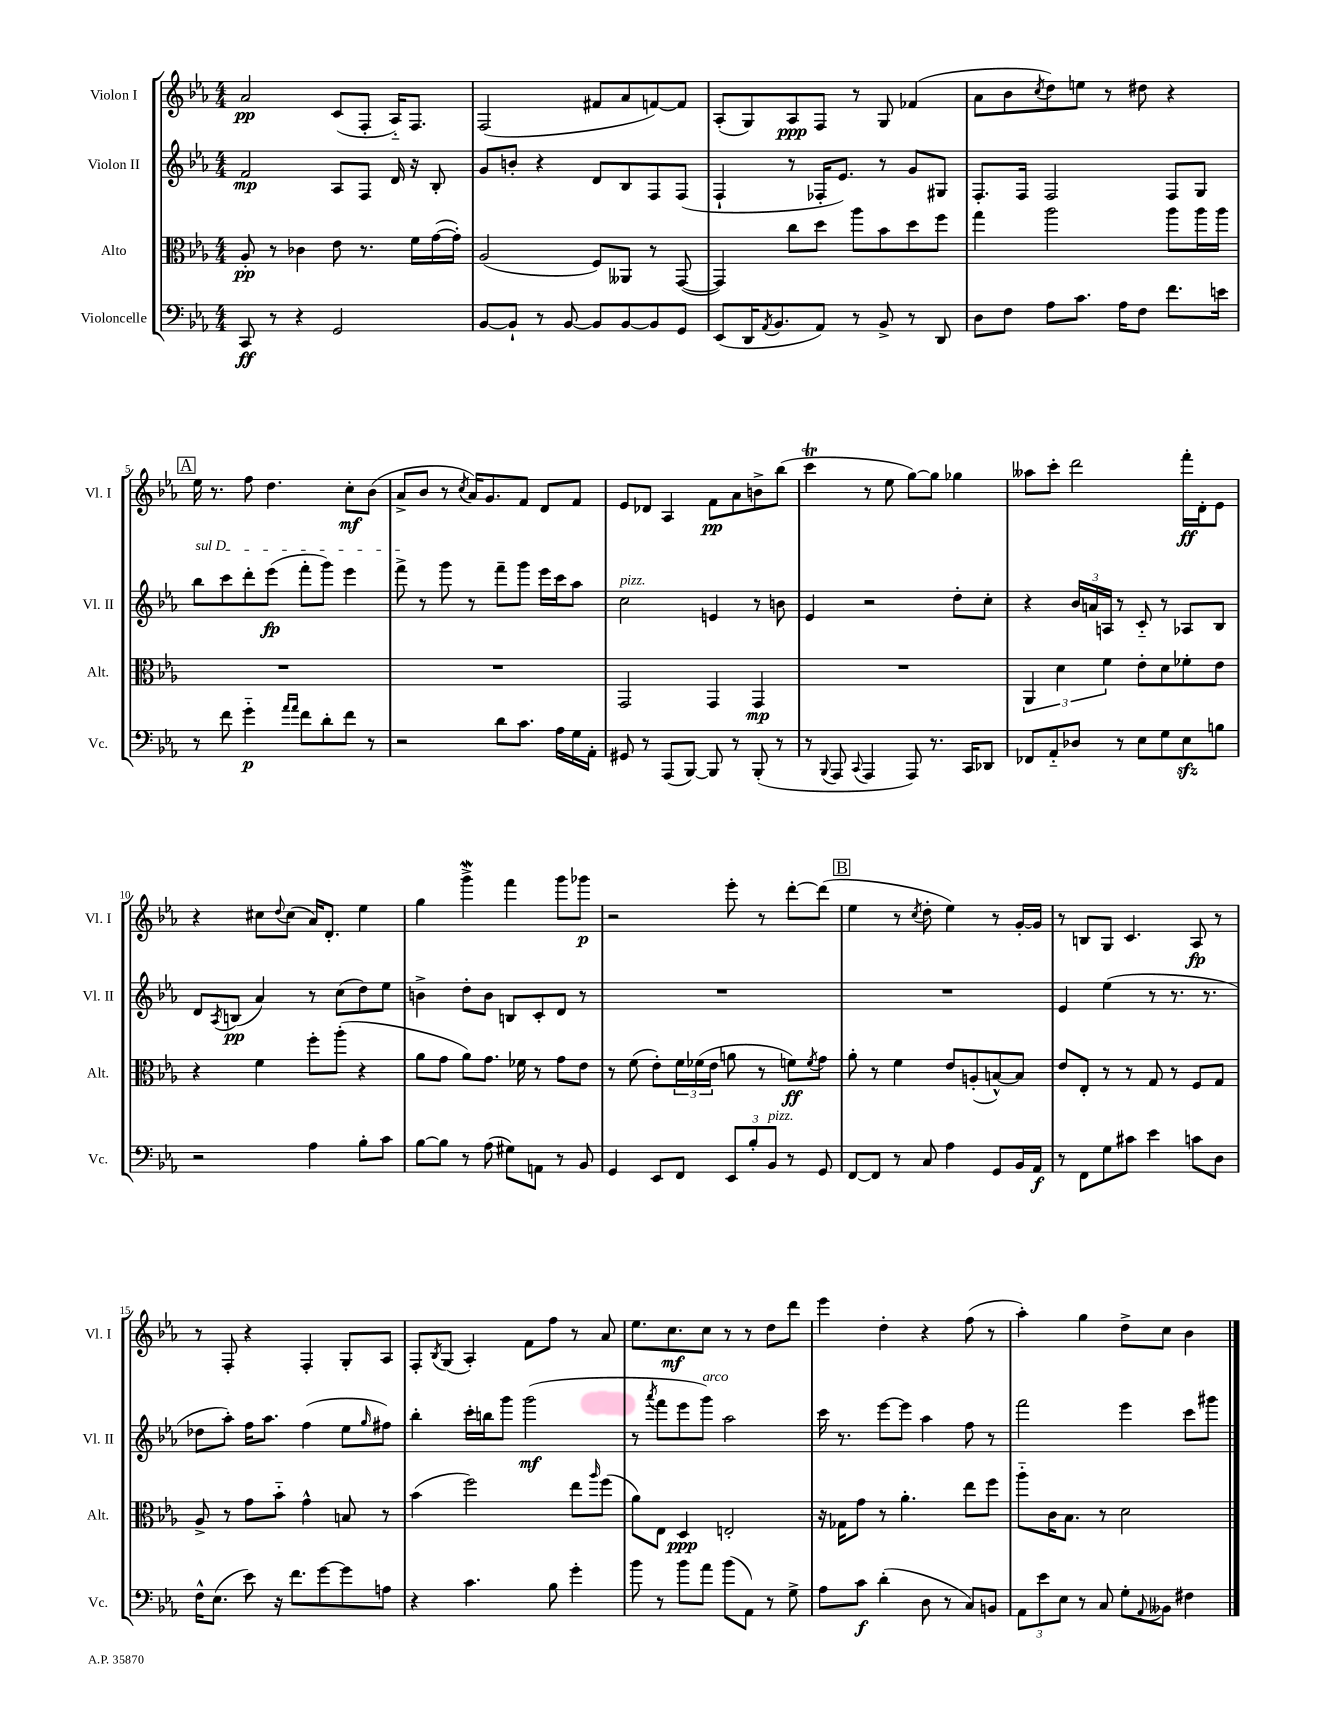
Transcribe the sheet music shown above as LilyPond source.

<<
\new StaffGroup <<
\new Staff = "s0" \with { instrumentName = "Violon I" shortInstrumentName = "Vl. I" } {
    \clef treble \key ees \major \numericTimeSignature \time 4/4
    aes'2\pp c'8( f8-. aes16-_) f8. |
    f2( fis'8 aes'8 f'8~) f'8 |
    aes8-.( g8) aes8\ppp f8 r8 g8 fes'4( |
    aes'8 bes'8 \acciaccatura { c''8 } d''8) e''8 r8 dis''8 r4 |
    \mark \markup { \box "A" } ees''16 r8. f''8 d''4. c''8-.\mf bes'8( |
    aes'8-> bes'8 r8 \acciaccatura { c''8 } aes'16) g'8. f'8 d'8 f'8 |
    ees'8 des'8 aes4 f'8\pp aes'8 b'8-> bes''8( |
    c'''4\trill r8 ees''8 g''8~) g''8 ges''4 |
    aeses''8 c'''8-. d'''2 f'''16-.\ff d'16-. ees'8 |
    r4 cis''8 \appoggiatura { d''8 } cis''8( aes'16) d'8.-. ees''4 |
    g''4 g'''4->\mordent f'''4 g'''8 ges'''8\p |
    r2 ees'''8-. r8 d'''8~-. d'''8( |
    \mark \markup { \box "B" } ees''4 r8 \acciaccatura { c''8 } d''8-. ees''4) r8 g'16~-. g'16 |
    r8 b8 g8 c'4. aes8\fp r8 |
    r8 f8-. r4 f4-. g8-. aes8 |
    f8-. \acciaccatura { bes8 } g8( aes4-.) f'8 f''8 r8 aes'8 |
    ees''8. c''8.\mf c''8 r8 r8 d''8 d'''8 |
    ees'''4 d''4-. r4 f''8( r8 |
    aes''4-.) g''4 d''8-> c''8 bes'4 \bar "|." |
}
\new Staff = "s1" \with { instrumentName = "Violon II" shortInstrumentName = "Vl. II" } {
    \clef treble \key ees \major \numericTimeSignature \time 4/4
    f'2\mp aes8 f8 d'16 r16 bes8-. |
    g'8 b'8-. r4 d'8 bes8 f8 f8( |
    f4-! r8 fes16-. ees'8.) r8 g'8 gis8 |
    f8.-. f16 f2 f8 g8 |
    \mark \markup { \box "A" } \once \override TextSpanner.bound-details.left.text = \markup { \italic "sul D" } bes''8\startTextSpan c'''8 d'''8-. ees'''8\fp( f'''8-. g'''8) ees'''4 |
    f'''8->\stopTextSpan r8 g'''8 r8 f'''8-- g'''8 ees'''16 c'''16 aes''8 |
    c''2^\markup { \italic "pizz." } e'4 r8 b'8 |
    ees'4 r2 d''8-. c''8-. |
    r4 \tuplet 3/2 { bes'16 a'16 a16 } r8 c'8-_ r8 aes8 bes8 |
    d'8 \acciaccatura { aes8 } b8\pp( aes'4) r8 c''8( d''8) ees''8 |
    b'4-> d''8-. b'8 b8 c'8-. d'8 r8 |
    R1 |
    \mark \markup { \box "B" } R1 |
    ees'4 ees''4( r8 r8. r8. |
    des''8 aes''8-.) f''16 aes''8. f''4( ees''8 \grace { g''16 } fis''8) |
    bes''4-. c'''16-. b''16 g'''8 g'''2\mf( |
    r8 \acciaccatura { aes'''8 } f'''8 ees'''8 g'''8^\markup { \italic "arco" }) aes''2 |
    c'''16 r8. ees'''8~ ees'''8 aes''4 f''8 r8 |
    f'''2 ees'''4 c'''8 gis'''8 \bar "|." |
}
\new Staff = "s2" \with { instrumentName = "Alto" shortInstrumentName = "Alt." } {
    \clef alto \key ees \major \numericTimeSignature \time 4/4
    aes8-.\pp r8 ces'4 ees'8 r8. f'16 g'16~( g'16-.) |
    aes2( f8) aeses,8 r8 g,8~( |
    g,4) c''8 d''8 aes''8 bes'8 d''8 f''8 |
    g''4 aes''2 aes''8 aes''16 aes''16 |
    \mark \markup { \box "A" } R1 |
    R1 |
    g,2 g,4 g,4\mp |
    R1 |
    \tuplet 3/2 { aes,4 d'4 f'4 } ees'8-. d'8 fes'8-. ees'8 |
    r4 f'4 f''8-. aes''8-.( r4 |
    aes'8 g'8 aes'8) g'8. fes'16 r8 g'8 ees'8 |
    r8 f'8( ees'8-.) \tuplet 3/2 { f'16 fes'16( ees'16 } a'8 r8 f'8\ff) \acciaccatura { f'8 } g'8 |
    \mark \markup { \box "B" } aes'8-. r8 f'4 ees'8 a8-.( b8~-^) b8 |
    ees'8 ees8-. r8 r8 g8 r8 f8 g8 |
    aes8-> r8 g'8 bes'8-_ g'4-^ b8 r8 |
    bes'4( f''2) ees''8 \grace { aes''16 } f''8( |
    aes'8) ees8 d4\ppp e2-. |
    r16 ges16 g'8 r8 aes'4.-. ees''8 f''8 |
    aes''8-_ c'16 bes8. r8 d'2 \bar "|." |
}
\new Staff = "s3" \with { instrumentName = "Violoncelle" shortInstrumentName = "Vc." } {
    \clef bass \key ees \major \numericTimeSignature \time 4/4
    c,8\ff r8 r4 g,2 |
    bes,8~ bes,8-! r8 bes,8~ bes,8 bes,8~ bes,8 g,8 |
    ees,8( d,16 \acciaccatura { aes,8 } bes,8. aes,8) r8 bes,8-> r8 d,8 |
    d8 f8 aes8 c'8. aes16 f8 f'8. e'16 |
    \mark \markup { \box "A" } r8 f'8 g'4-_\p \grace { aes'16 aes'16 } f'8 d'8-. f'8 r8 |
    r2 d'8 c'8. aes16 g16 aes,16-. |
    gis,8 r8 aes,,8( bes,,8~) bes,,8 r8 bes,,8-.( r8 |
    r8 \appoggiatura { bes,,8 } aes,,8 \appoggiatura { c,8 } aes,,4 aes,,8) r8. c,16 des,8 |
    fes,8 aes,8-_ des8 r8 ees8 g8 ees8\sfz b8 |
    r2 aes4 bes8-. c'8 |
    bes8~ bes8 r8 aes8( gis8) a,8 r8 bes,8 |
    g,4 ees,8 f,8 \tuplet 3/2 { ees,8 bes8-. bes,8^\markup { \italic "pizz." } } r8 g,8 |
    \mark \markup { \box "B" } f,8~ f,8 r8 c8 aes4 g,8 bes,16 aes,16\f |
    r8 f,8 g8 cis'8 ees'4 c'8 d8 |
    f16-^ ees8.( ees'8) r16 f'8. g'8~ g'8 a8 |
    r4 c'4. bes8 g'4-. |
    bes'8 r8 bes'8 aes'8 bes'8( aes,8) r8 g8-> |
    aes8 c'8\f d'4-.( d8 r8 c8) b,8 |
    \tuplet 3/2 { aes,8 ees'8 ees8 } r8 c8 g8-. \appoggiatura { aes,8 } beses,8 fis4 \bar "|." |
}
>>
>>
